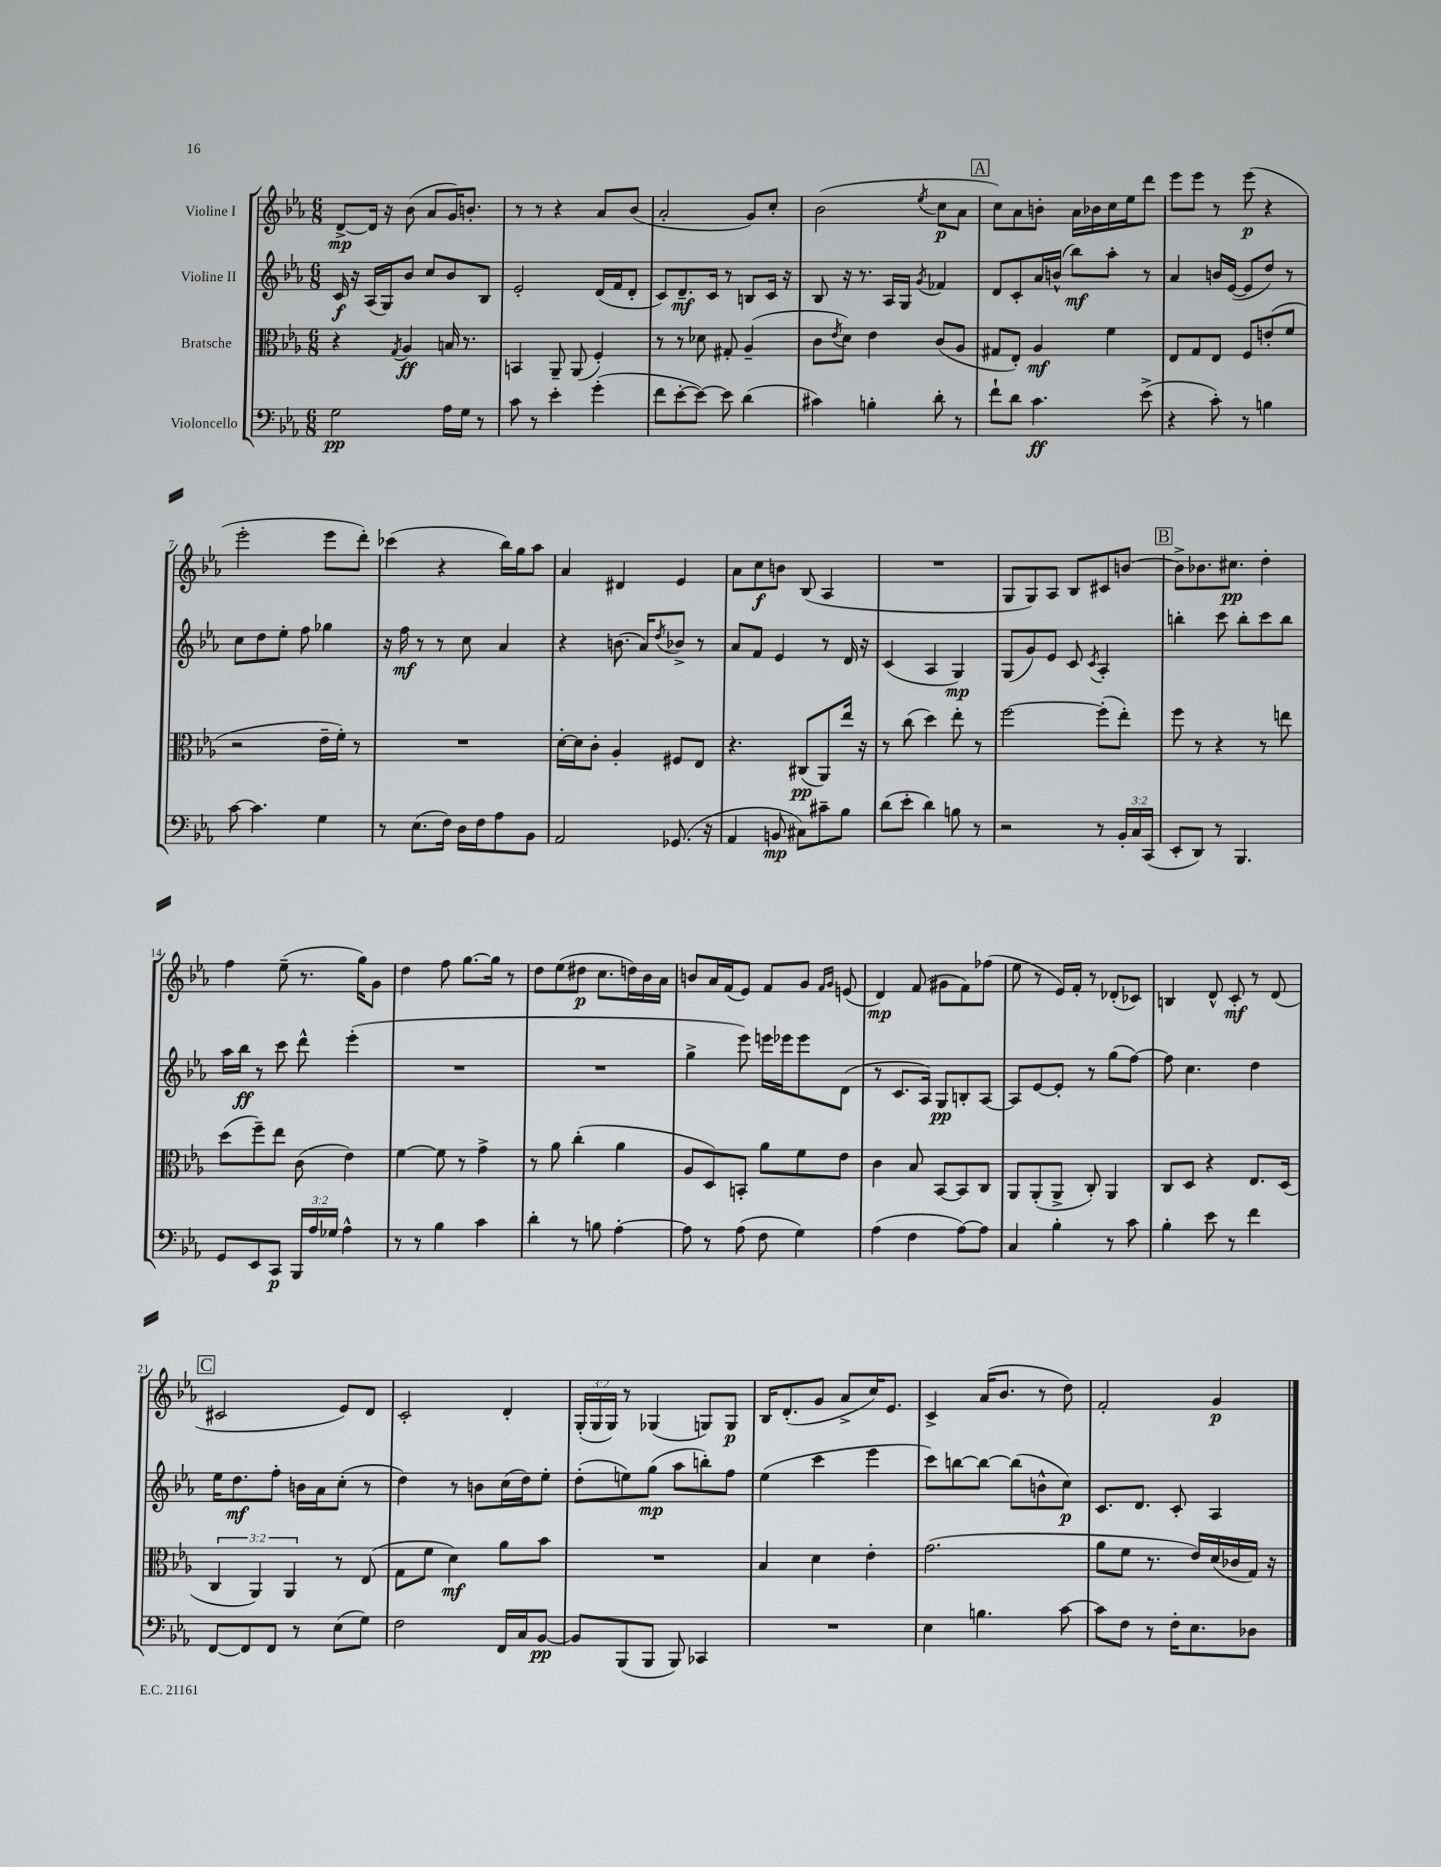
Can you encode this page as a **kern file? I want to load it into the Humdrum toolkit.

**kern	**kern	**kern	**kern
*staff4	*staff3	*staff2	*staff1
*clefF4	*clefC3	*clefG2	*clefG2
*k[b-e-a-]	*k[b-e-a-]	*k[b-e-a-]	*k[b-e-a-]
*M6/8	*M6/8	*M6/8	*M6/8
2G	4r	16c	[8d^
.	.	16r	.
.	.	(16A-	16d]
.	.	16G)	16r
.	8qG	.	.
.	4A-	8b-	(8b-
.	.	8cc	8a-
16A-	16B	8b-	16g)
16G	8.r	.	8.b'
8r	.	8B-	.
=	=	=	=
8c	4BB	2e-'	8r
8r	.	.	8r
4e-'	8AA-~	.	4r
.	(8AA-	.	.
(4g'	4F')	(16d	8a-
.	.	16f	.
.	.	8d'	(8b-
=	=	=	=
8f	8r	8c)	2a-'
[8e-'	8r	8.d~	.
8e-_)	8d-	.	.
.	.	16c	.
8e-]	8G#'	8r	.
(4d	(4A-~	8B	8g)
.	.	16c	8cc'
.	.	16r	.
=	=	=	=
4c#)	8c	8B-	(2b-
.	8qe-	.	.
.	8d)	16r	.
.	.	8.r	.
4B'	4e-	.	.
.	.	16A-	.
.	.	16G	.
.	.	8qg	8qee-
8d'	(8c	4f-	8cc
8r	8A-	.	8a-
=	=	=	=
8f`	8G#	8d	8cc)
8d	8E-')	8c'	8a-
4.c	4A-	16a-	8b'
.	.	(16b^^	.
.	.	8bb-)	16a-
.	.	.	16b-
.	4f	8aa-'	16cc
.	.	.	16ee-
(8e-^	.	8r	8ddd
=	=	=	=
4r	8E-	4a-	8eee-
.	8G	.	8eee-
8c')	8E-	16b	8r
.	.	([16e-	.
8r	8F	8e-]	(8eee-
4B	(8e'	8dd)	4r
.	8f	8r	.
=	=	=	=
[8c	2r	8cc	2eee-'
4.c]	.	8dd	.
.	.	8ee-'	.
.	.	8ff	.
4G	16e-~	4gg-	8eee-
.	16f')	.	.
.	8r	.	8ddd')
=	=	=	=
8r	2.r	16r	(4ccc-
.	.	16ff	.
(8.E-	.	8r	.
.	.	8r	4r
16F)	.	.	.
16D	.	8cc	.
16F	.	.	.
8A-	.	4a-	16bb-)
.	.	.	16gg
8BB-	.	.	8aa-
=	=	=	=
2AA-	[16d'	4r	4a-
.	16d]	.	.
.	8c'	.	.
.	4A-'	(8.b	4d#
.	.	16a-)	.
.	.	8qdd	.
(8.GG-	8F#	8b-^	4e-
.	8E-	8r	.
16r	.	.	.
=	=	=	=
4AA-	4.r	8a-	8a-
.	.	8f	8cc
8BB	.	4e-	8b
8C#)	(8C#	.	(8B-
8c#~	8AA-)	8r	4A-
8B-	16ee-	16d	.
.	16r	16r	.
=	=	=	=
(8d	8r	(4c	2.r
8e-'	(8cc	.	.
4d)	4dd)	4A-	.
8B	8ee-'	4G)	.
8r	8r	.	.
=	=	=	=
2r	[2ff	(8G	8G
.	.	8g)	8G)
.	.	8e-	8A-
.	.	8c	8B-
.	.	8qc	.
8r	(8ff']	4A-'	8c#
24BB-'	8ee-')	.	[8b
24C	.	.	.
(24CC	.	.	.
=	=	=	=
8EE-'	8ff	4bb'	8b^]
8DD)	8r	.	8.b-
8r	4r	8ccc	.
.	.	.	8.cc#
4.BBB-	.	8bb'	.
.	8r	8ccc	4dd'
.	8ee	8bb	.
=	=	=	=
8GG	(8dd	16aa-	4ff
.	.	16bb-	.
8EE-	8ff~)	8r	.
8CC	8ee-	8ccc	(8ee-~
24BBB-	(8c	8ddd^^	8.r
24A-	.	.	.
24G-	.	.	.
4A-^^	4e-)	(4eee-'	.
.	.	.	16gg)
.	.	.	8g
=	=	=	=
8r	[4f	2.r	4dd
8r	.	.	.
4B-	8f]	.	8ff
.	8r	.	[8.gg
4c	4g^	.	.
.	.	.	16gg]
.	.	.	8r
=	=	=	=
4d'	8r	2.r	8dd
.	8a-	.	(8ee-
8r	(4cc'	.	8dd#
8B	.	.	8.cc
[4A-'	4a-	.	.
.	.	.	16dd)
.	.	.	16b-
.	.	.	16a-
=	=	=	=
8A-]	8A-	4gg^	8b
8r	8D)	.	16a-
.	.	.	(16f
(8A-	8BB'	8eee-)	8e-)
8F	8a-	16eee	8f
.	.	16eee-	.
4G)	8f	8eee-	8g
.	.	.	16qqf
.	.	.	16qqg
.	8e-	(8d	(8e
=	=	=	=
(4A-	4c	8r	4d)
.	.	8.c	.
4F	8B-	.	(8f
.	.	16A-)	.
.	[8BB-	8G	8g#
[8A-)	8BB-]	8B'	8f)
8A-]	8C	[8A-	(8ff-
=	=	=	=
4C	8AA-	8A-]	8ee-
.	(8AA-'	[8e-	8r
4B-'	8AA-^	8e-']	16e-)
.	.	.	16f'
.	8C')	8r	8r
8r	4AA-	(8gg	(8d-'
8c	.	[8ff)	8c-)
=	=	=	=
4B-'	8C	8ff]	4B
.	8D	4.cc	.
8e-	4r	.	8d^^
8r	.	.	8c'
4f	8.E-	4dd	8r
.	.	.	(8d
.	(16D	.	.
=	=	=	=
[8FF	6C	16ee-	2c#
.	.	8.dd	.
8FF]	.	.	.
.	6AA-)	.	.
8FF	.	8ff'	.
.	6AA-	.	.
8r	.	16b	.
.	.	16a-	.
(8E-	8r	(8cc'	8e-)
8G)	(8E-	8r	8d
=	=	=	=
2F	8G	4dd)	2c'
.	8f	.	.
.	4d)	8r	.
.	.	8b	.
16FF	8a-	(16cc	4d'
16C	.	16dd)	.
[8BB-	8b-	8ee-'	.
=	=	=	=
8BB-]	2.r	(8dd'	(24G'
.	.	.	24G
.	.	.	24G)
(8BBB-	.	8ee)	8r
8BBB-	.	(8gg	(4G-
8BBB-)	.	8aa-	.
4CC-	.	8bb')	8G)
.	.	8ff	8G
=	=	=	=
2.r	4B-	(4ee-	16B-
.	.	.	(8.d'
.	4d	4ccc	8g
.	.	.	8a-^
.	4e-'	4eee-	16cc)
.	.	.	8.e-
=	=	=	=
4E-	(2.g	8ccc)	4c^
.	.	[8bb	.
4.B	.	8bb_	(16a-
.	.	.	8.b-
.	.	(8bb]	.
.	.	8b^^	8r
[8c	.	8cc)	8dd)
=	=	=	=
8c]	8a-	8.c	2f'
8F	8f	.	.
.	.	8.d	.
8r	8.r	.	.
16F'	.	8c'	.
8.E-	16e-)	.	.
.	(16d	4A-	4g
.	16c-	.	.
8D-	16G)	.	.
.	16r	.	.
==	==	==	==
*-	*-	*-	*-
